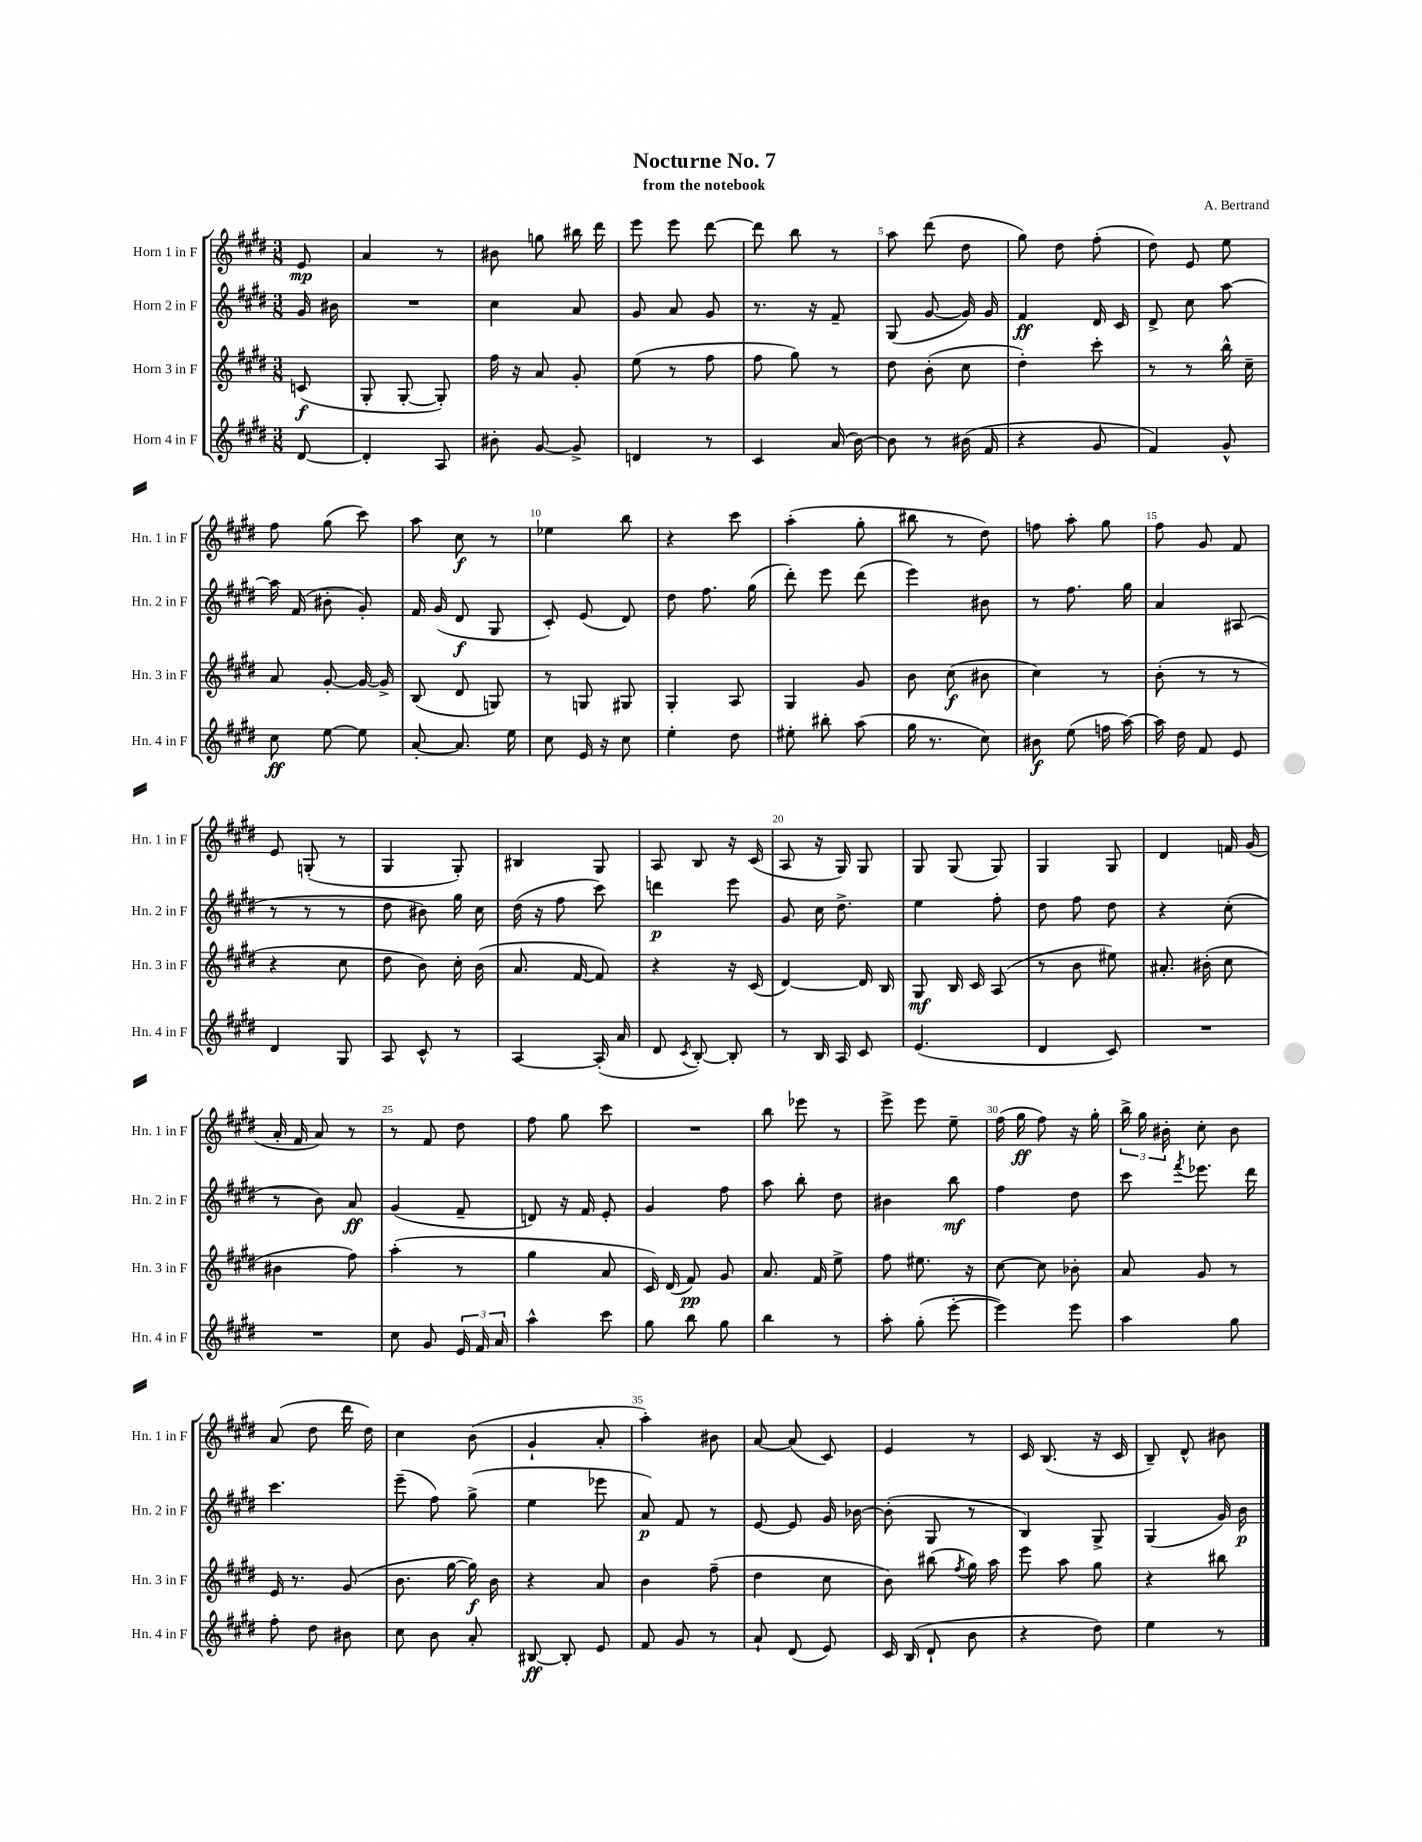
\header { title = "Nocturne No. 7" composer = "A. Bertrand" subtitle = "from the notebook" }
<<
\new StaffGroup <<
\new Staff = "s0" \with { instrumentName = "Horn 1 in F" shortInstrumentName = "Hn. 1 in F" } {
    \clef treble \key e \major \numericTimeSignature \time 3/8 \partial 8
    \autoBeamOff e'8\mp |
    a'4 r8 |
    bis'8 g''8 bis''16 dis'''16 |
    e'''8 e'''8 dis'''8~ |
    dis'''8 b''8 r8 |
    a''8 dis'''8( dis''8 |
    gis''8) dis''8 fis''8-.( |
    dis''8) e'8 e''8 |
    fis''8 gis''8( cis'''8) |
    a''8 cis''8\f r8 |
    ees''4 b''8 |
    r4 cis'''8 |
    a''4-.( gis''8-. |
    bis''8 r8 dis''8) |
    f''8 a''8-. gis''8 |
    fis''8 gis'8 fis'8 |
    e'8 g8-.( r8 |
    gis4 gis8-.) |
    bis4 gis8 |
    a8 b8 r16 cis'16( |
    a8 r16 gis16) gis8 |
    gis8 gis8( gis8) |
    gis4 gis8 |
    dis'4 f'16 gis'16( |
    a'16-. fis'16 a'8) r8 |
    r8 fis'8 dis''8 |
    fis''8 gis''8 cis'''8 |
    R4. |
    b''8 ees'''8 r8 |
    e'''8-> e'''8 e''8-- |
    fis''16( gis''16\ff fis''8) r16 gis''16-. |
    \tuplet 3/2 { b''16-> gis''16 bis'16-. } cis''8-. bis'8 |
    a'8( dis''8 dis'''16 dis''16) |
    cis''4 b'8( |
    gis'4-! a'8-. |
    a''4-.) bis'8 |
    a'8~ a'8( cis'8) |
    e'4 r8 |
    cis'16 b8.( r16 cis'16 |
    b8--) dis'8-^ bis'8 \bar "|." |
}
\new Staff = "s1" \with { instrumentName = "Horn 2 in F" shortInstrumentName = "Hn. 2 in F" } {
    \clef treble \key e \major \numericTimeSignature \time 3/8 \partial 8
    \autoBeamOff gis'16 bis'16 |
    R4. |
    cis''4 a'8 |
    gis'8 a'8 gis'8 |
    r8. r16 fis'8-- |
    gis8( gis'8~ gis'16) gis'16 |
    fis'4\ff dis'16 cis'16 |
    dis'8-> cis''8 a''8~ |
    a''16 fis'16( bis'8-. gis'8-.) |
    fis'16 gis'16( dis'8\f gis8 |
    cis'8-.) e'8( dis'8) |
    dis''8 fis''8. gis''16( |
    dis'''8-.) e'''8 dis'''8( |
    e'''4) bis'8 |
    r8 fis''8. gis''16 |
    a'4 ais8( |
    r8 r8 r8 |
    dis''8 bis'8) gis''16 cis''16 |
    dis''16( r16 fis''8 cis'''8) |
    d'''4\p e'''8 |
    gis'8 cis''16 dis''8.-> |
    e''4 fis''8-. |
    dis''8 fis''8 dis''8 |
    r4 cis''8-.( |
    r8 b'8) a'8\ff |
    gis'4( fis'8-- |
    d'8) r16 fis'16 e'8-. |
    gis'4 fis''8 |
    a''8 b''8-. dis''8 |
    bis'4 b''8\mf |
    fis''4 dis''8 |
    cis'''8 \acciaccatura { fis'''8 } ees'''8. dis'''16 |
    cis'''4. |
    e'''8--( fis''8) gis''8->( |
    e''4 ees'''8 |
    a'8\p) fis'8 r8 |
    e'8~ e'8 gis'16 bes'16~ |
    bes'8-.( gis8 r8 |
    b4) gis8-> |
    gis4( gis'16) b'16\p \bar "|." |
}
\new Staff = "s2" \with { instrumentName = "Horn 3 in F" shortInstrumentName = "Hn. 3 in F" } {
    \clef treble \key e \major \numericTimeSignature \time 3/8 \partial 8
    \autoBeamOff c'8\f( |
    gis8-. gis8~-. gis8-.) |
    fis''16 r16 a'8 gis'8-. |
    e''8( r8 fis''8 |
    fis''8 gis''8) r8 |
    dis''8 b'8-.( cis''8 |
    dis''4-.) cis'''8-. |
    r8 r8 b''16-^ cis''16-- |
    a'8 gis'8~-. gis'16~ gis'16-> |
    b8( dis'8 g8) |
    r8 g8 gis8 |
    gis4-. a8 |
    gis4 gis'8 |
    b'8 cis''8\f( bis'8 |
    cis''4) r8 |
    b'8-.( r8 r8 |
    r4 cis''8 |
    dis''8 b'8) cis''16-. b'16( |
    a'8. fis'16~ fis'8) |
    r4 r16 cis'16( |
    dis'4~) dis'16 b16 |
    gis8\mf b16 cis'16 a8( |
    r8 b'8 eis''8) |
    ais'8.-. bis'16-.( cis''8 |
    bis'4 fis''8) |
    a''4-.( r8 |
    gis''4 a'8 |
    cis'16) dis'16( fis'8\pp) gis'8 |
    a'8. fis'16 e''8-> |
    fis''8 eis''8. r16 |
    cis''8~ cis''8 bes'8-. |
    a'8 gis'8 r8 |
    e'16 r8. gis'8( |
    b'8. gis''16~ gis''16\f) b'16 |
    r4 a'8 |
    b'4 fis''8--( |
    dis''4 cis''8 |
    b'8) bis''8( \acciaccatura { fis''8 } gis''16) a''16 |
    e'''8 a''8 gis''8 |
    r4 bis''8 \bar "|." |
}
\new Staff = "s3" \with { instrumentName = "Horn 4 in F" shortInstrumentName = "Hn. 4 in F" } {
    \clef treble \key e \major \numericTimeSignature \time 3/8 \partial 8
    \autoBeamOff dis'8~ |
    dis'4-. a8 |
    bis'8-. gis'8~ gis'8-> |
    d'4 r8 |
    cis'4 a'16( b'16~) |
    b'8 r8 bis'16( fis'16 |
    r4 gis'8 |
    fis'4) gis'8-^ |
    cis''8\ff e''8~ e''8 |
    a'8~-. a'8. e''16 |
    cis''8 e'16 r16 cis''8 |
    e''4-. dis''8 |
    eis''8-. bis''8-. a''8( |
    gis''16 r8. cis''8) |
    bis'8\f e''8( f''16 a''16~) |
    a''16 dis''16 fis'8 e'8 |
    dis'4 gis8 |
    a8 cis'8-^ r8 |
    a4~ a16-.( a'16 |
    dis'8 \acciaccatura { cis'8 } b8~-.) b8-. |
    r8 b16 a16 cis'8 |
    e'4.( |
    dis'4 cis'8) |
    R4. |
    R4. |
    cis''8 gis'8 \tuplet 3/2 { e'16 fis'16 a'16 } |
    a''4-^ cis'''8 |
    gis''8 b''8 gis''8 |
    b''4 r8 |
    a''8-. gis''8-.( e'''8~-. |
    e'''4) e'''8 |
    a''4 gis''8 |
    fis''8-. dis''8 bis'8 |
    cis''8 b'8 a'8-. |
    bis8~\ff bis8-. e'8 |
    fis'8 gis'8 r8 |
    a'8-! dis'8( e'8) |
    cis'16 b16( dis'8-! b'8 |
    r4 dis''8) |
    e''4 r8 \bar "|." |
}
>>
>>
\layout { \context { \Score \override BarNumber.break-visibility = ##(#f #t #t) barNumberVisibility = #(every-nth-bar-number-visible 5) } }
